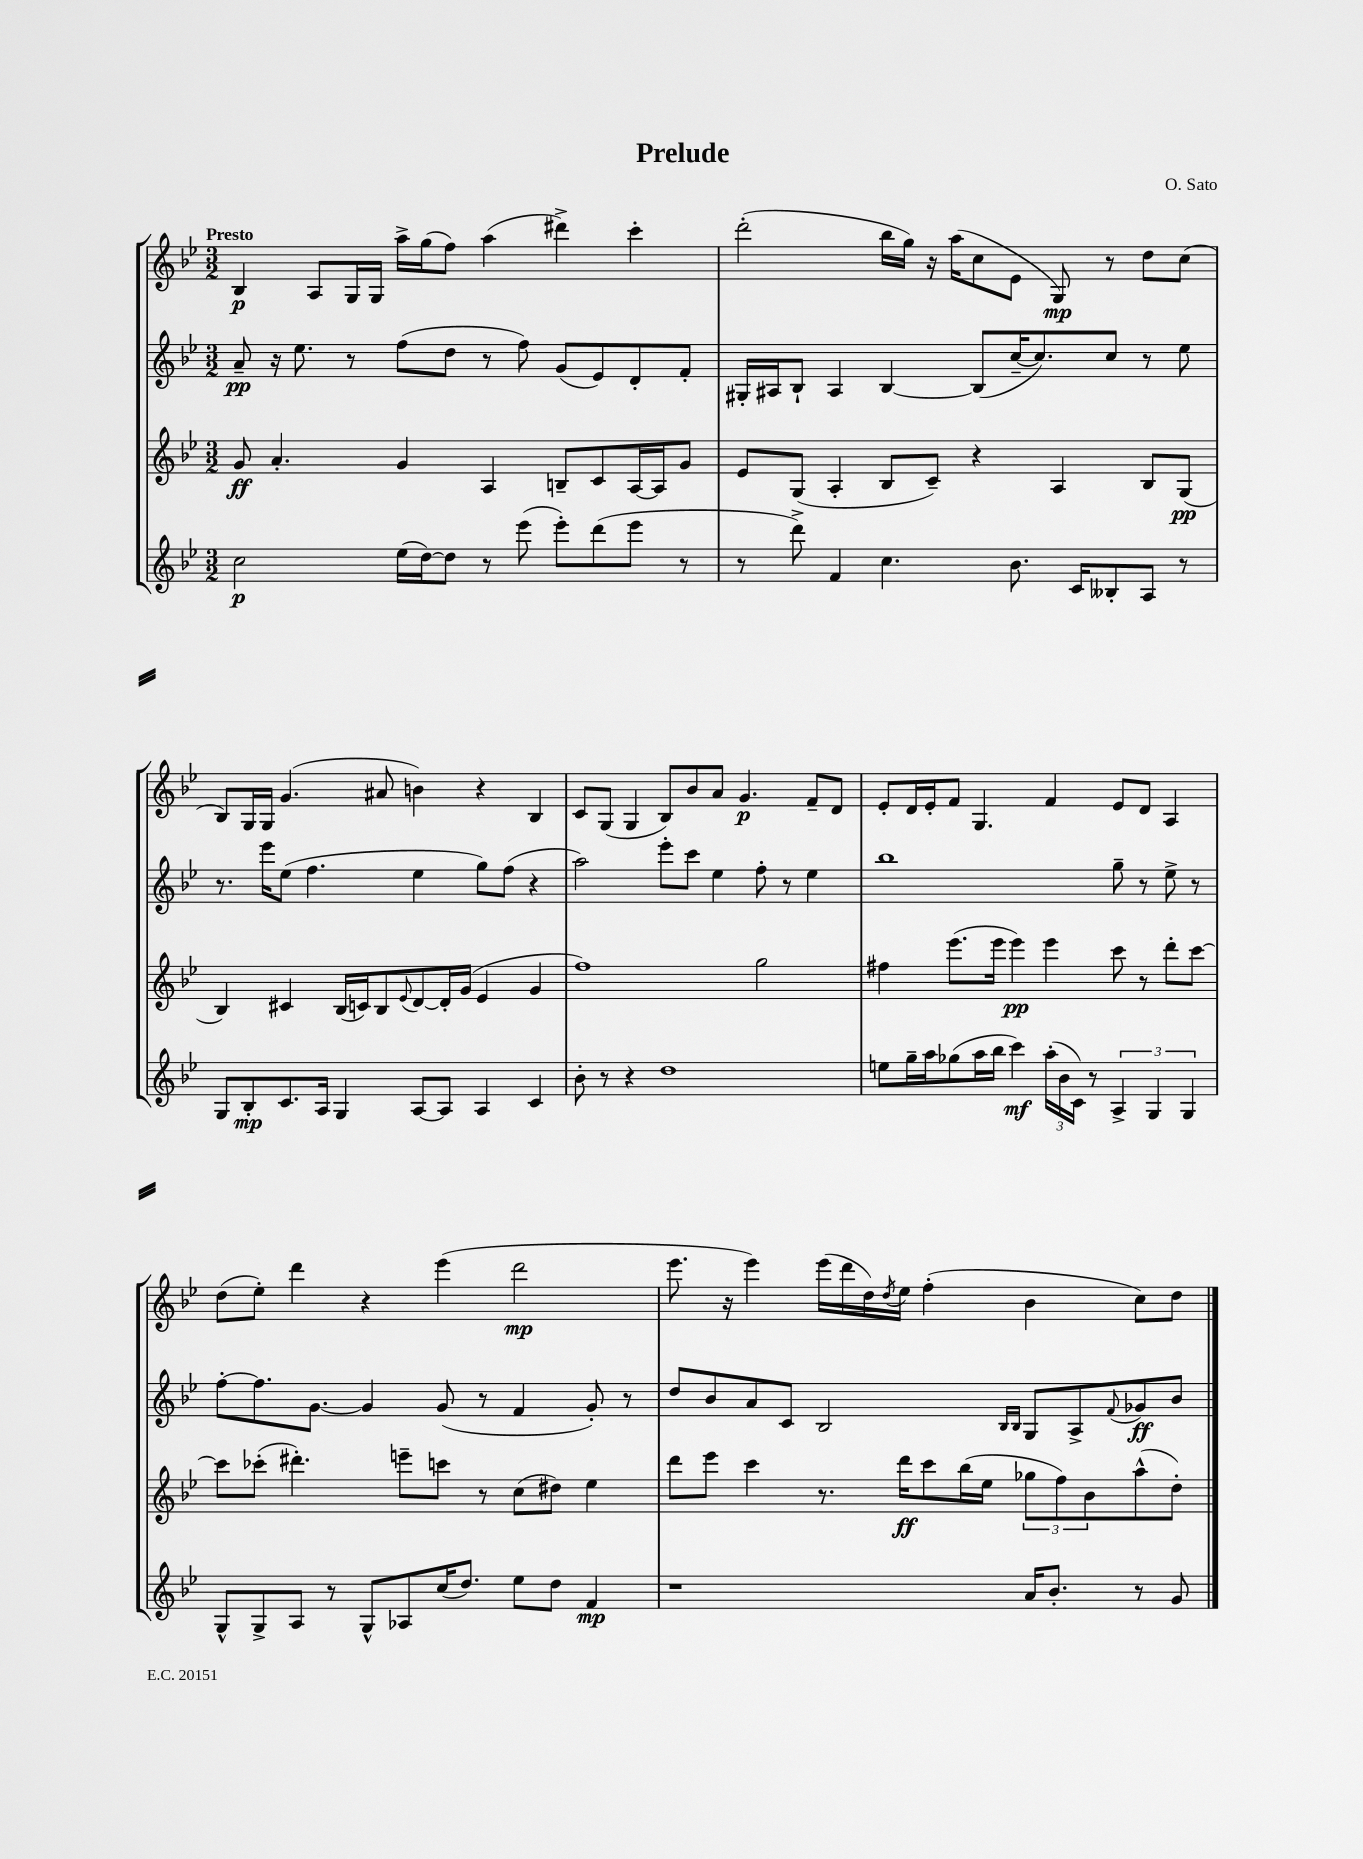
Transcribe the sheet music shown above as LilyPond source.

\header { title = "Prelude" composer = "O. Sato" }
<<
\new StaffGroup <<
\new Staff = "s0" {
    \clef treble \key bes \major \numericTimeSignature \time 3/2 \tempo "Presto"
    bes4\p a8 g16 g16 a''16-> g''16( f''8) a''4( dis'''4->) c'''4-. |
    d'''2-.( bes''16 g''16) r16 a''16( c''8 ees'8 g8\mp) r8 d''8 c''8( |
    bes8) g16 g16 g'4.( ais'8 b'4) r4 bes4 |
    c'8 g8( g4 bes8) bes'8 a'8 g'4.\p f'8-- d'8 |
    ees'8-. d'16 ees'16-. f'8 g4. f'4 ees'8 d'8 a4 |
    d''8( ees''8-.) d'''4 r4 ees'''4( d'''2\mp |
    ees'''8. r16 ees'''4) ees'''16( d'''16 d''16) \acciaccatura { d''8 } ees''16 f''4-.( bes'4 c''8) d''8 \bar "|." |
}
\new Staff = "s1" {
    \clef treble \key bes \major \numericTimeSignature \time 3/2
    a'8--\pp r16 ees''8. r8 f''8( d''8 r8 f''8) g'8( ees'8) d'8-. f'8-. |
    gis16-. ais16 bes8-! ais4 bes4~ bes8( c''16~-- c''8.) c''8 r8 ees''8 |
    r8. ees'''16 ees''8( f''4. ees''4 g''8) f''8( r4 |
    a''2) ees'''8-. c'''8 ees''4 f''8-. r8 ees''4 |
    bes''1 g''8-- r8 ees''8-> r8 |
    f''8~-. f''8. g'8.~ g'4 g'8( r8 f'4 g'8-.) r8 |
    d''8 bes'8 a'8 c'8 bes2 \grace { bes16 bes16 } g8 a8-> \appoggiatura { f'8 } ges'8\ff bes'8 \bar "|." |
}
\new Staff = "s2" {
    \clef treble \key bes \major \numericTimeSignature \time 3/2
    g'8\ff a'4.-. g'4 a4 b8-- c'8 a16~ a16 g'8 |
    ees'8 g8( a4-. bes8 c'8--) r4 a4 bes8 g8\pp( |
    bes4) cis'4 bes16( c'16) bes8 \appoggiatura { ees'8 } d'8~ d'16-. g'16( ees'4 g'4 |
    f''1) g''2 |
    fis''4 ees'''8.( ees'''16 ees'''4\pp) ees'''4 c'''8 r8 d'''8-. c'''8~ |
    c'''8 ces'''8-.( dis'''4.-.) e'''8-- c'''8 r8 c''8( dis''8) ees''4 |
    d'''8 ees'''8 c'''4 r8. d'''16\ff c'''8 bes''16( ees''16 \tuplet 3/2 { ges''8 f''8) bes'8 } a''8-^( d''8-.) \bar "|." |
}
\new Staff = "s3" {
    \clef treble \key bes \major \numericTimeSignature \time 3/2
    c''2\p ees''16( d''16~) d''8 r8 ees'''8( ees'''8-.) d'''8( ees'''8 r8 |
    r8 d'''8->) f'4 c''4. bes'8. c'16 beses8-. a8 r8 |
    g8 bes8-.\mp c'8. a16 g4 a8~ a8 a4 c'4 |
    bes'8-. r8 r4 d''1 |
    e''8 g''16-- a''16 ges''8( a''16 bes''16 c'''4\mf) \tuplet 3/2 { a''16-.( bes'16 c'16) } r8 \tuplet 3/2 { a4-> g4 g4 } |
    g8-^ g8-> a8 r8 g8-^ aes8 c''16( d''8.) ees''8 d''8 f'4\mp |
    r1 a'16 bes'8.-. r8 g'8 \bar "|." |
}
>>
>>
\layout { \context { \Score \remove "Bar_number_engraver" } }
